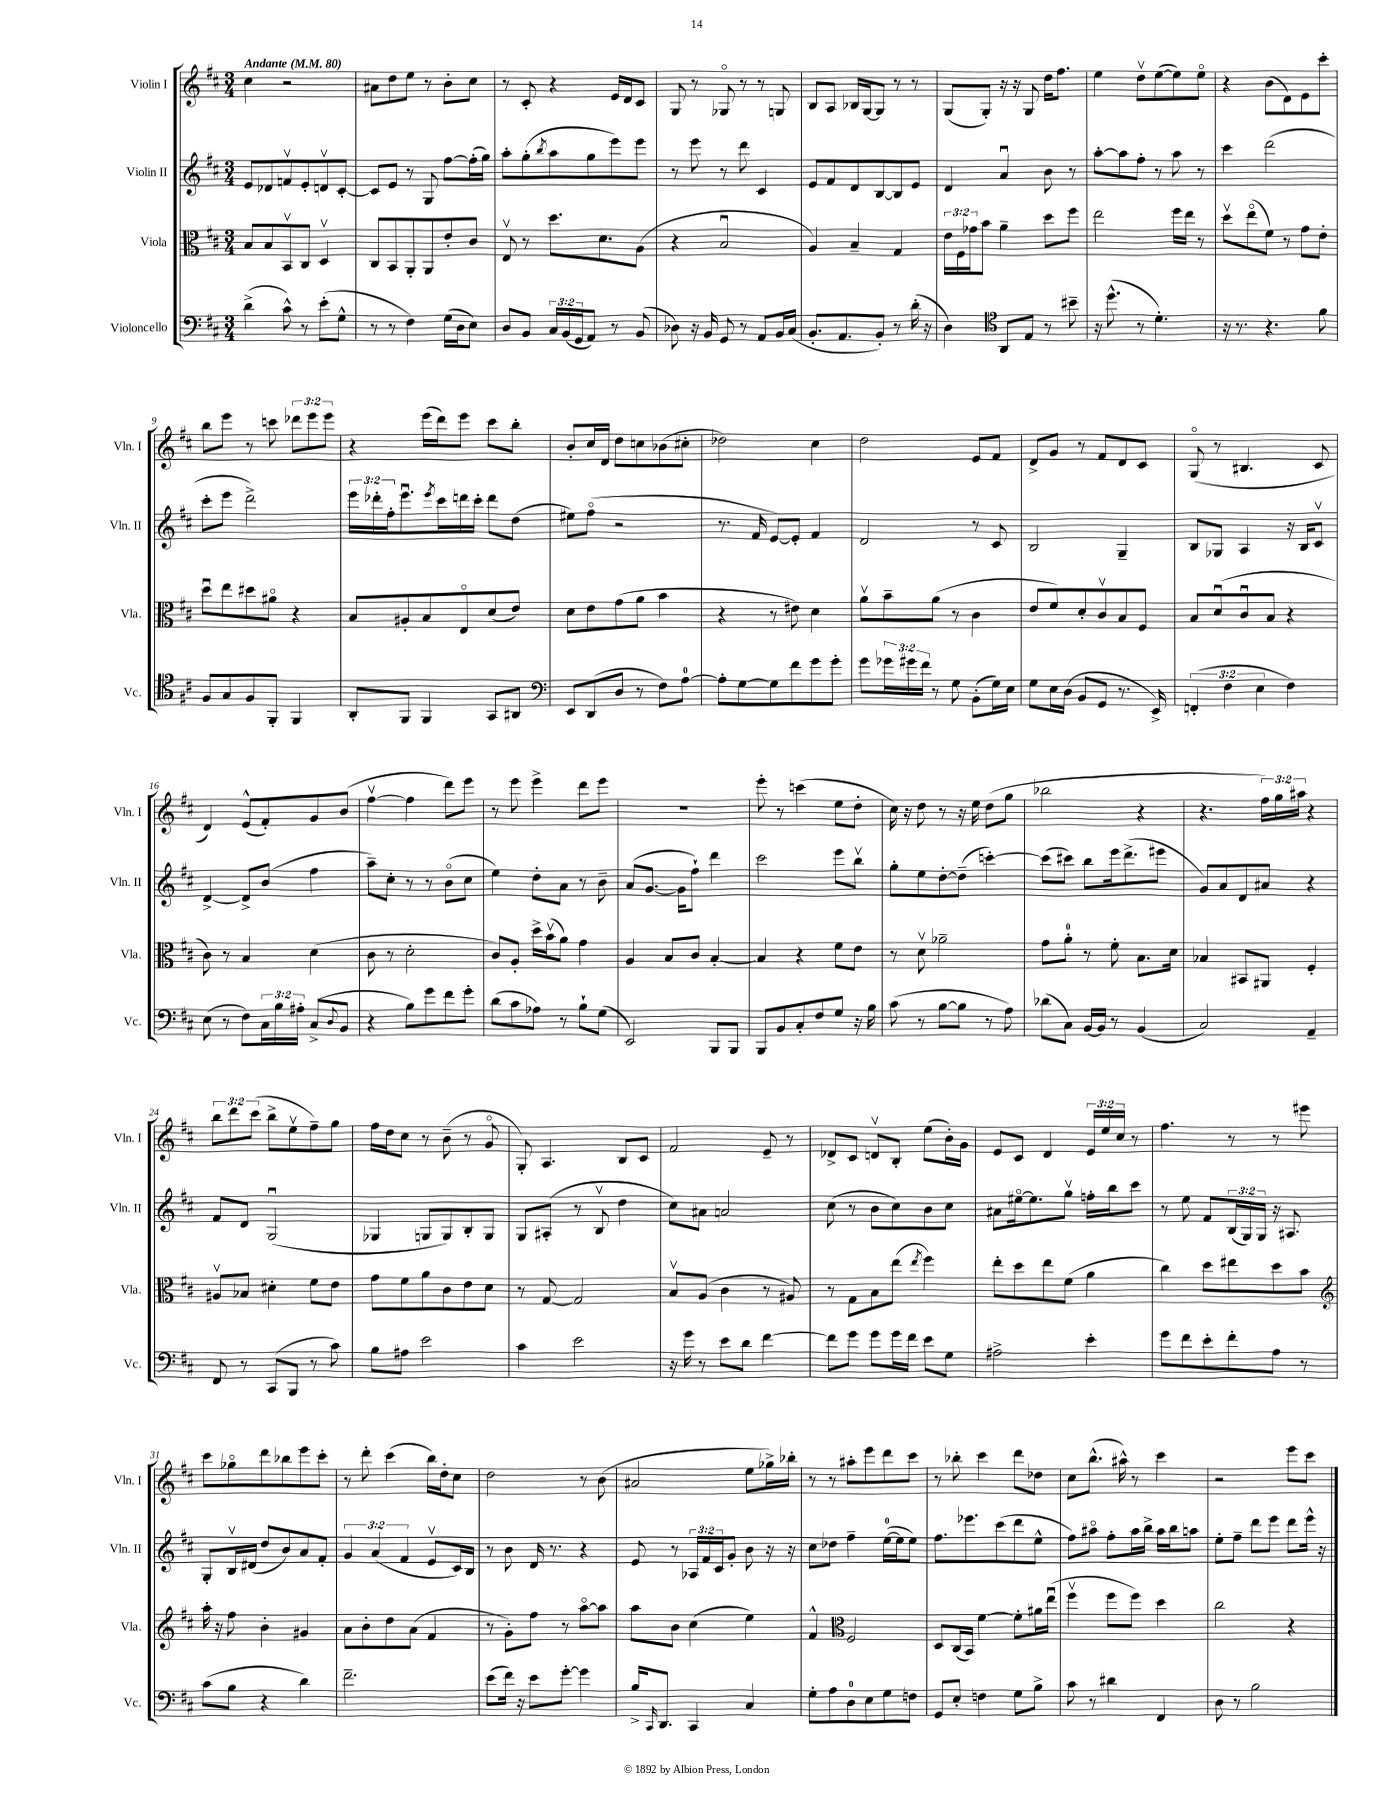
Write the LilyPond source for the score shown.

<<
\new StaffGroup <<
\new Staff = "s0" \with { instrumentName = "Violin I" shortInstrumentName = "Vln. I" } {
    \clef treble \key d \major \numericTimeSignature \time 3/4 \override Staff.TupletNumber.text = #tuplet-number::calc-fraction-text \tempo "Andante" 4 = 80
    cis''4 r2 |
    ais'8 d''8 e''8 r8 b'8-. cis''8 |
    r8 cis'8-. r4 e'16 d'16 cis'8 |
    g8 r8 ges8\flageolet r8 r8 g8 |
    b8 a8 bes16 g16~ g8 r8 r8 |
    g8( g8-.) r16 r16 g8 d''16 fis''8. |
    e''4 d''8\upbow e''8~( e''8) e''8\flageolet |
    r4 b'8( d'8) e'8 cis'''8-. |
    b''8 e'''8 r8 c'''8 \tuplet 3/2 { des'''8 e'''8 e'''8 } |
    r4 e'''16( d'''16) e'''8 cis'''8 b''8-. |
    b'8-. cis''16 d'16 d''8 c''8 bes'8( cis''8-. |
    des''2) cis''4 |
    d''2 e'8 fis'8 |
    d'8-> g'8 r8 fis'8 d'8 cis'8 |
    g8\flageolet( r8 bis4. cis'8 |
    d'4) e'8-^( fis'8-.) g'8 b'8( |
    fis''4~\upbow fis''4 d'''8) e'''8 |
    r8 e'''8 e'''4-> d'''8 e'''8 |
    R2. |
    e'''8-. r8 c'''4( e''8 d''8-. |
    cis''16) r16 d''8 r8 r16 e''16 d''8( g''8 |
    bes''2 r4 |
    r4. \tuplet 3/2 { fis''16) g''16 ais''16 } r4 |
    \tuplet 3/2 { b''8 d'''8 cis'''8( } b''8-> e''8\upbow fis''8--) g''8 |
    fis''16 d''16 cis''8 r8 b'8--( r8 g'8\flageolet |
    g8-.) a4. b8 cis'8 |
    fis'2 e'8-- r8 |
    des'8-> cis'8 d'8\upbow b8-. e''8( b'16-.) g'16 |
    e'8 cis'8 d'4 \tuplet 3/2 { e'16 e''16 cis''16 } r8 |
    fis''4. r8 r8 eis'''8 |
    cis'''8 ges''8\flageolet d'''8 bes''8 e'''8 cis'''8-. |
    r8 d'''8-. cis'''4( b''16) d''16-. cis''8 |
    d''2 r8 b'8( |
    ais'2 e''8 ges''16->) bes''16-. |
    r8 r8 ais''8-. e'''8 d'''8 cis'''8 |
    r8 bes''8-. cis'''4 d'''8 des''8 |
    cis''8 b''8.-^( ais''16-^) r8 cis'''4 |
    r2 e'''8 cis'''8 \bar "|." |
}
\new Staff = "s1" \with { instrumentName = "Violin II" shortInstrumentName = "Vln. II" } {
    \clef treble \key d \major \numericTimeSignature \time 3/4 \override Staff.TupletNumber.text = #tuplet-number::calc-fraction-text
    e'8 des'8 f'8\upbow e'8-. d'8\upbow cis'8~-. |
    cis'8 e'8 r8 g8 fis''8~ fis''16-.( g''16) |
    a''8-. g''8-.( \acciaccatura { b''8 } a''8 g''8 e'''8) e'''8 |
    r8 e'''8 r8 d'''8 cis'4 |
    e'8 fis'8 d'8 b8~ b8 e'8 |
    d'4 a'4\downbow b'8 r8 |
    a''8~-. a''8 fis''8-. r8 a''8 r8 |
    cis'''4 d'''2( |
    cis'''8-. e'''8 d'''2->) |
    \tuplet 3/2 { e'''16 des'''16-. fis''16-. } e'''8.\downbow \acciaccatura { e'''8 } cis'''16 d'''16 cis'''16-. d'''8 d''8( |
    eis''8) fis''8\flageolet( r2 |
    r8. fis'16 e'8~) e'8-. fis'4 |
    d'2 r8 cis'8 |
    b2 g4-- |
    b8 ges8 a4 r16 b16 cis'8\upbow |
    d'4~-> d'8-> b'8( fis''4 |
    a''8--) cis''8-. r8 r8 b'8\flageolet( cis''8 |
    e''4) d''8-. a'8 r8 b'8-- |
    a'8( g'8.~ g'16 fis''8-!) d'''4 |
    cis'''2 e'''8 b''8\upbow |
    g''8-. e''8 d''8~-. d''8--( c'''4~-.) |
    c'''8( cis'''8) b''8 e'''16 d'''8.->( eis'''8 |
    g'8) a'8 d'8 ais'8 r4 |
    fis'8 d'8 g2\downbow( |
    ges4 g8 g8) b8-. g8 |
    g8 ais8-.( r8 b8\upbow d''4 |
    cis''8) ais'8 a'2 |
    cis''8( r8 b'8 cis''8) b'8 cis''8 |
    ais'8 eis''16~\flageolet eis''8. g''8\upbow f''16-. b''16 cis'''8 |
    r8 e''8 fis'8 \tuplet 3/2 { b16( g16) g16 } r16 ais8. |
    g8-. b16\upbow dis'16( d''8 b'8) a'8 fis'8-. |
    \tuplet 3/2 { g'4 a'4( fis'4 } e'8\upbow cis'16) b16 |
    r8 b'8 d'16 r8. r4 |
    e'8 r8 \tuplet 3/2 { aes16 fis'16 cis'16 } g'8-. b'8 r16 r16 |
    cis''8 des''8 fis''4-- e''16-0~( e''16 e''8) |
    fis''8. ees'''8. cis'''8( d'''8 e''8-^ |
    fis''8) ais''8\flageolet fis''8-. ais''16 b''16-> ais''16 b''16 a''8 |
    e''8-. fis''8-- d'''8 e'''8 d'''8 e'''16-^ r16 \bar "|." |
}
\new Staff = "s2" \with { instrumentName = "Viola" shortInstrumentName = "Vla." } {
    \clef alto \key d \major \numericTimeSignature \time 3/4 \override Staff.TupletNumber.text = #tuplet-number::calc-fraction-text
    b8 b8 b,8\upbow cis8 d4\upbow |
    cis8 b,8 a,8-. a,8 e'8-. cis'8 |
    e8\upbow r8 d''8. d'8. a8( |
    r4 b2\downbow |
    a4) b4-- g4 |
    \tuplet 3/2 { e'16 fis16 ges'16 } b'8 a'4-- d''8 fis''8 |
    e''2 fis''16 e''16 r8 |
    d''8\upbow e''8\flageolet( fis'8) r8 g'8 e'8-. |
    d''8\downbow e''8 dis''8 ais'8\flageolet r4 |
    b8 ais8-. b8 e8\flageolet d'8( e'8) |
    d'8 e'8 g'8( a'8 b'4 |
    r4 r8 eis'8) d'4 |
    a'8\upbow b'8-- a'8( r8 cis'4 |
    e'8 fis'8) d'8-. cis'8\upbow b8 fis8 |
    b8 d'8\downbow( cis'8\downbow b8 r4 |
    cis'8) r8 b4 d'4( |
    cis'8 r8 d'2-. |
    cis'8) a8-. d''16-> b'16\upbow( a'8) g'4 |
    a4 b8 cis'8 b4~-. |
    b4 r4 fis'8 e'8 |
    r8 d'8\upbow aes'2-- |
    g'8 a'8-0-. r8 fis'8-. b8. d'16 |
    bes4 bis,8 ais,8 fis4-. |
    ais8\upbow bes8 dis'4-. fis'8 e'8 |
    g'8 fis'8 a'8 cis'8 e'8 d'8 |
    r8 g8~ g2 |
    b8\upbow a8( cis'4 r8 ais8) |
    r8 g8 b8 e''8( \acciaccatura { e''8 } fis''4) |
    e''8-. d''8 e''8 fis'8( a'4 |
    cis''4) d''8 eis''8 d''8 b'8 |
    \clef treble a''16-. r16 fis''8 b'4-. gis'4 |
    a'8 b'8-. d''8 a'8( fis'4 |
    r8 g'8-.) fis''8 r8 a''8~\flageolet a''8 |
    a''8 b'8 cis''4( e''4) |
    fis'4-^ \clef alto fis2 |
    d8 cis16( b,16) fis'4~ fis'8-. ais'16 e''16\downbow( |
    fis''4\upbow fis''8 fis''8) d''4 |
    cis''2 r4 \bar "|." |
}
\new Staff = "s3" \with { instrumentName = "Violoncello" shortInstrumentName = "Vc." } {
    \clef bass \key d \major \numericTimeSignature \time 3/4 \override Staff.TupletNumber.text = #tuplet-number::calc-fraction-text
    d'4->( cis'8-^) r8 e'8-.( g8-^ |
    r8 r8 fis4) g16( d16 e8) |
    d8 b,8 \tuplet 3/2 { cis16 b,16( g,16 } a,8) r8 b,8( |
    des8) r16 b,16 g,8 r8 a,8 b,16 cis16( |
    b,8.-. a,8. b,8-.) r8 d'16-.( r16 |
    d4) \clef tenor a,8 e8 r8 bis'8-- |
    r16 d''8.-^( r8 d'4.-.) |
    r16 r8. r4. fis'8 |
    fis8 g8 fis8 fis,8-. fis,4 |
    a,8-. fis,8 fis,4 g,8 ais,8 |
    \clef bass e,8 d,8( d8 r8 fis8) a8-0~ |
    a8-. g8~ g8 fis'8 g'8 g'8-. |
    g'8 \tuplet 3/2 { ges'16 gis'16 fis'16 } r8 g8 b,8-.( g16) e16 |
    g8 e16 d16( b,8 g,8 r8. e,16->) |
    \tuplet 3/2 { f,4-.( fis4 e4 } fis4) |
    e8( r8 fis8) \tuplet 3/2 { cis16 b16 ais16-. } cis8->( \appoggiatura { d8 } b,8 |
    r4 b8) g'8 fis'8 g'8-. |
    d'8( cis'8 aes8) r8 b8-! g8( |
    e,2) b,,8 b,,8 |
    b,,8 b,8 cis8-. fis8 g8 r16 b16 |
    cis'8( r8 b8~ b8 r8 a8) |
    des'8( cis8) b,16~ b,16 r8 b,4( |
    cis2) a,4-- |
    fis,8 r8 cis,8( b,,8 r8 cis'8) |
    b8 ais8 e'2 |
    cis'4 e'2 |
    r16 g'16 r8 e'8 d'8 fis'4~ |
    fis'8 g'8 g'8 g'16 fis'16 e'8 g8 |
    ais2-> e'4-. |
    g'8 fis'8 e'8-. fis'8-. a8 r8 |
    cis'8( b8 r4 d'4) |
    fis'2.-- |
    e'8( fis'16) r16 e'8 g'8~-. g'4 |
    b16-> \grace { cis,16 } d,8. cis,4 cis4 |
    g8-. a8 d8-0 e8 g8 f8 |
    g,8 e8-. f4 g8 b8-> |
    cis'8 r8 dis'4 fis,4 |
    d8 r8 b2 \bar "|." |
}
>>
>>
